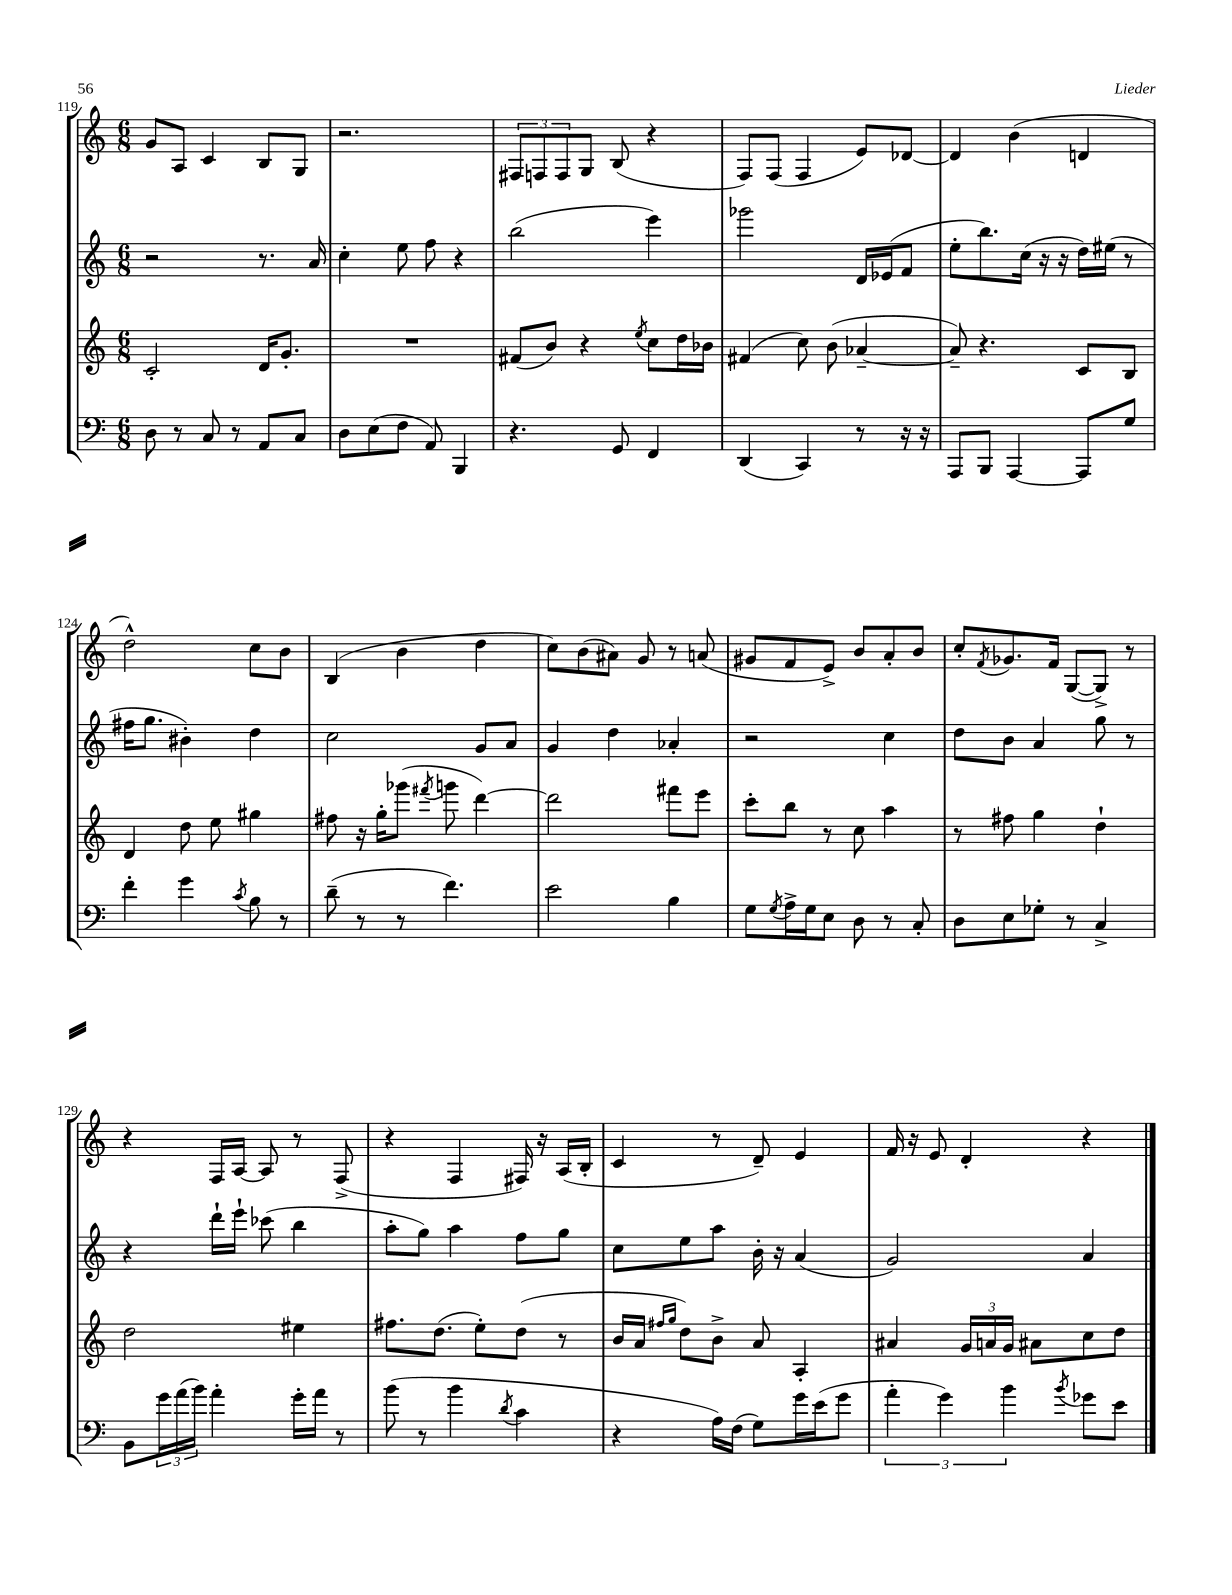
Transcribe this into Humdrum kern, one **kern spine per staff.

**kern	**kern	**kern	**kern
*staff4	*staff3	*staff2	*staff1
*clefF4	*clefG2	*clefG2	*clefG2
*k[]	*k[]	*k[]	*k[]
*M6/8	*M6/8	*M6/8	*M6/8
8D	2c'	2r	8g
8r	.	.	8A
8C	.	.	4c
8r	.	.	.
8AA	16d	8.r	8B
.	8.g'	.	.
8C	.	.	8G
.	.	16a	.
=	=	=	=
8D	2.r	4cc'	2.r
(8E	.	.	.
8F	.	8ee	.
8AA)	.	8ff	.
4BBB	.	4r	.
=	=	=	=
4.r	(8f#	(2bb	12F#
.	.	.	12F
.	8b)	.	.
.	.	.	12F
.	4r	.	8G
8GG	.	.	(8B
.	8qee	.	.
4FF	8cc	4eee)	4r
.	16dd	.	.
.	16b-	.	.
=	=	=	=
(4DD	(4f#	2ggg-	8F)
.	.	.	(8F
4CC)	8cc)	.	4F
.	(8b	.	.
8r	[4a-~	16d	8e)
.	.	(16e-	.
16r	.	8f	[8d-
16r	.	.	.
=	=	=	=
8AAA	8a-~])	8ee'	4d-]
8BBB	4.r	8.bb)	.
[4AAA	.	.	(4b
.	.	(16cc	.
.	.	16r	.
.	.	16r	.
8AAA]	8c	16dd)	4d
.	.	(16ee#	.
8G	8B	8r	.
=	=	=	=
4f'	4d	16ff#	2dd^^)
.	.	8.gg	.
4g	8dd	4b#')	.
.	8ee	.	.
8qc	.	.	.
8B	4gg#	4dd	8cc
8r	.	.	8b
=	=	=	=
(8d~	8ff#	2cc	(4B
8r	16r	.	.
.	16gg'	.	.
8r	(8ggg-	.	4b
.	8qfff#	.	.
4.f)	8ggg	.	.
.	[4ddd)	8g	4dd
.	.	8a	.
=	=	=	=
2e	2ddd]	4g	8cc)
.	.	.	(8b
.	.	4dd	8a#)
.	.	.	8g
4B	8fff#	4a-'	8r
.	8eee	.	(8a
=	=	=	=
8G	8ccc'	2r	8g#
8qG	.	.	.
16A^	8bb	.	8f
16G	.	.	.
8E	8r	.	8e^)
8D	8cc	.	8b
8r	4aa	4cc	8a'
8C'	.	.	8b
=	=	=	=
8D	8r	8dd	8cc'
.	.	.	8qf
8E	8ff#	8b	8.g-
8G-'	4gg	4a	.
.	.	.	16f
8r	.	.	([8G
4C^	4dd`	8gg	8G^])
.	.	8r	8r
=	=	=	=
8BB	2dd	4r	4r
24g	.	.	.
(24a	.	.	.
24b)	.	.	.
4a'	.	16ddd`	16F
.	.	16eee`	[16A
.	.	(8ccc-	8A]
16g'	4ee#	4bb	8r
16a	.	.	.
8r	.	.	(8F^
=	=	=	=
(8b	8.ff#	8aa'	4r
8r	.	8gg)	.
.	(8.dd	.	.
4b	.	4aa	4F
.	8ee')	.	.
8qd	.	.	.
4c	(8dd	8ff	16F#)
.	.	.	16r
.	8r	8gg	(16A
.	.	.	16B'
=	=	=	=
4r	16b	8cc	4c
.	16a	.	.
.	16qqff#	.	.
.	16qqgg	.	.
.	8dd)	8ee	.
16A)	8b^	8aa	8r
(16F	.	.	.
8G)	8a	16b'	8d~)
.	.	16r	.
16g	4A'	(4a	4e
(16e	.	.	.
8g	.	.	.
=	=	=	=
6a'	4a#	2g)	16f
.	.	.	16r
.	.	.	8e
6g)	.	.	.
.	24g	.	4d'
.	24a	.	.
6b	24g	.	.
.	8a#	.	.
8qb	.	.	.
8g-	8cc	4a	4r
8e	8dd	.	.
==	==	==	==
*-	*-	*-	*-
